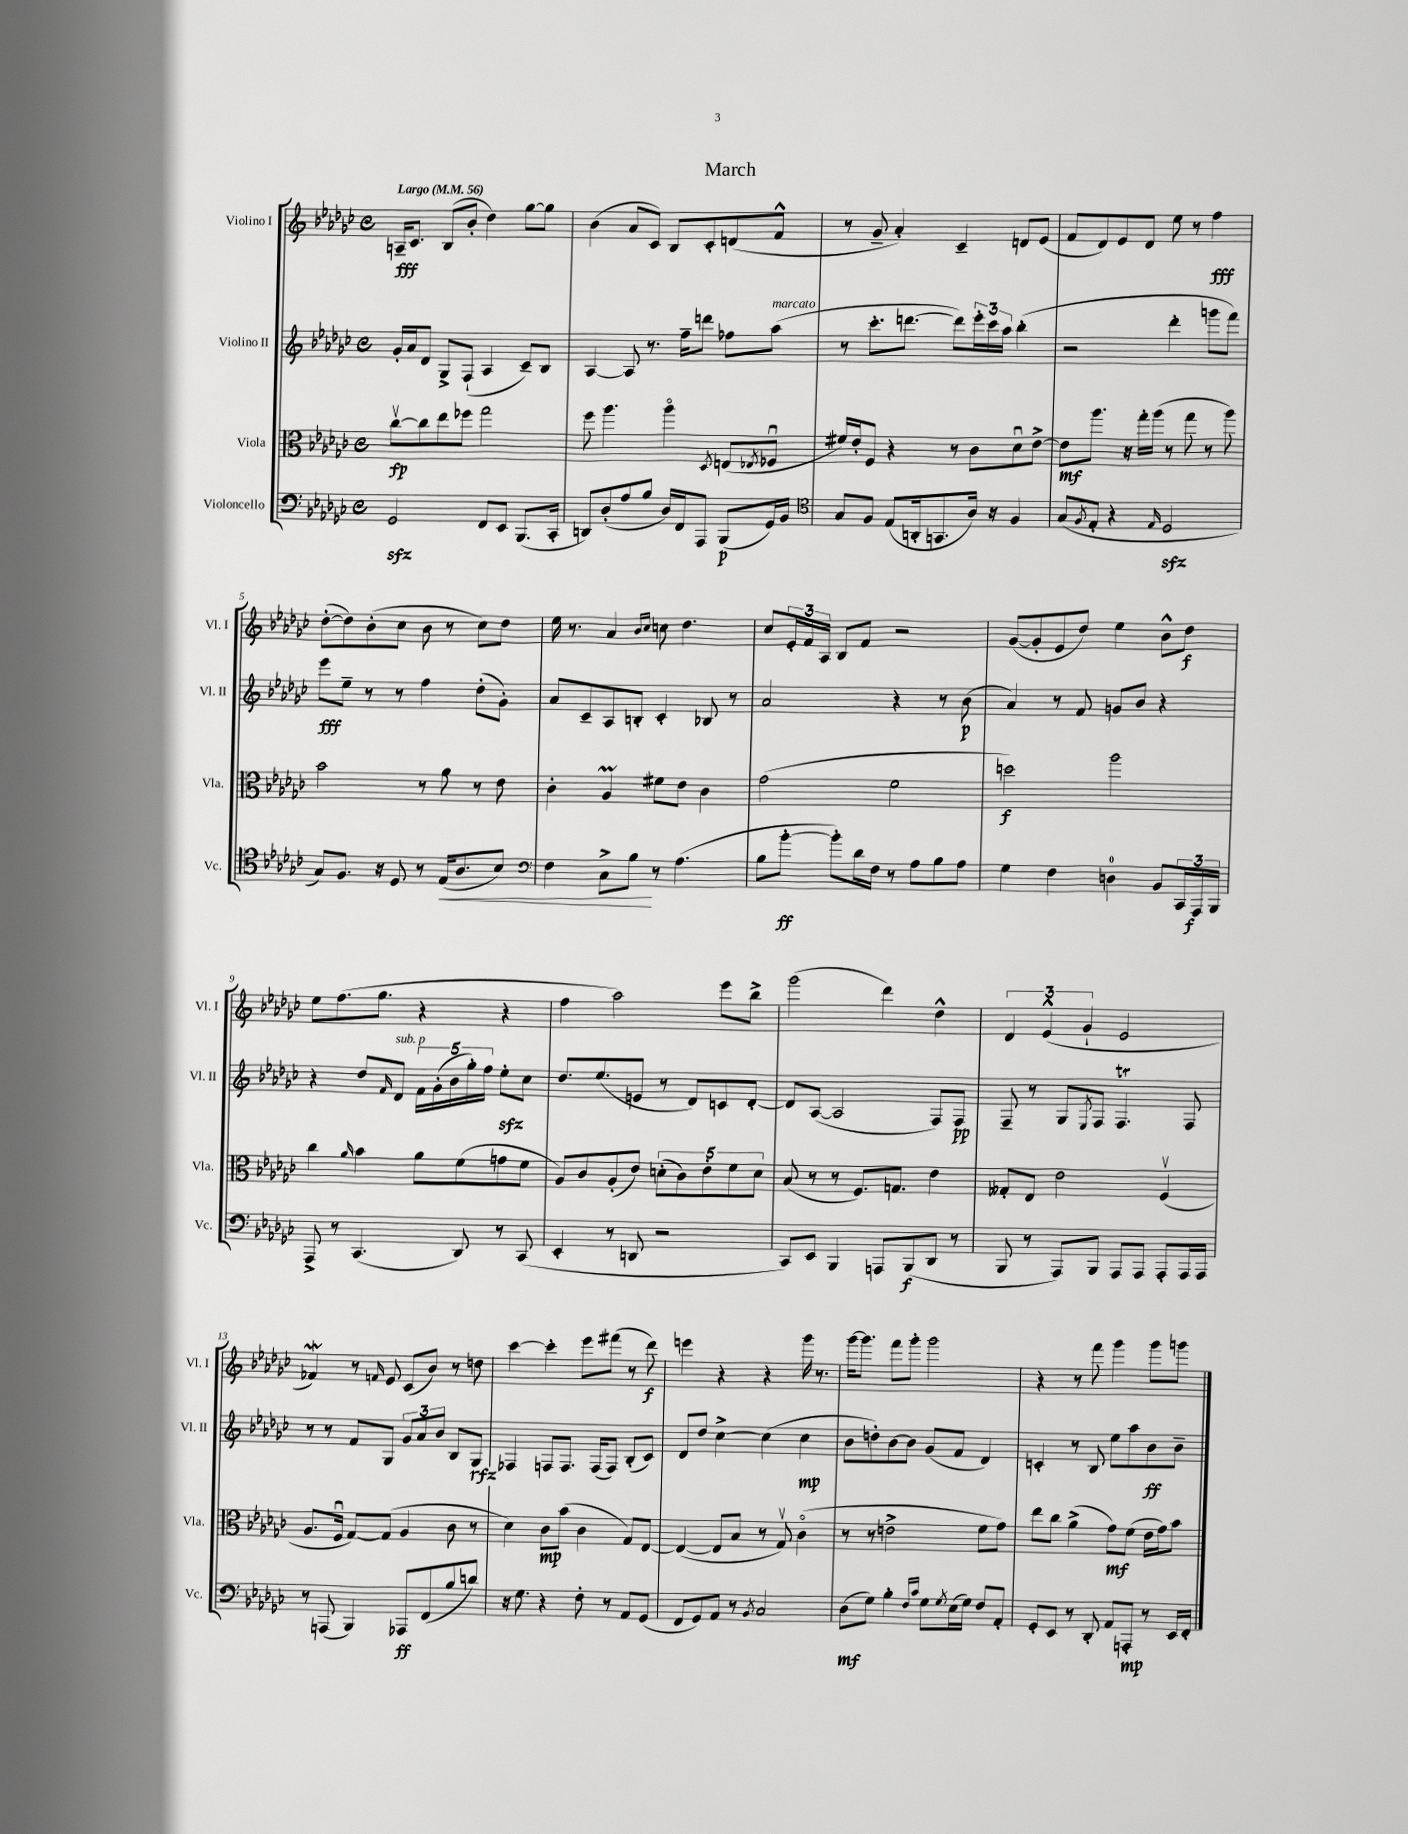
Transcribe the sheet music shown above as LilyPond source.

\header { title = "March" }
<<
\new StaffGroup <<
\new Staff = "s0" \with { instrumentName = "Violino I" shortInstrumentName = "Vl. I" } {
    \clef treble \key ges \major \defaultTimeSignature \time 4/4 \tempo "Largo" 4 = 56
    a16--\fff ces'8. bes8( bes'8-. des''4) ges''8~ ges''8 |
    bes'4( aes'8 ces'8) bes8 ces'8-. d'8( f'8-^ |
    r8 ges'8-- aes'4-.) ces'4-- d'8 ees'8( |
    f'8 des'8) ees'8 des'8 ees''8 r8 f''4\fff |
    des''8~-.( des''8) bes'8-.( ces''8 bes'8 r8 ces''8) des''8 |
    ees''16 r8. aes'4 \grace { bes'16 ces''16 } c''8 des''4. |
    ces''8 \tuplet 3/2 { ees'16-. f'16 aes16 } bes8 f'8 r2 |
    ges'8~( ges'8-. ees'8 des''8) ees''4 bes'8-^ des''8\f |
    ees''8 f''8.( ges''8. r4 r4 |
    f''4 aes''2) ees'''8 bes''8-> |
    ges'''2( des'''4) des''4-^ |
    \tuplet 3/2 { des'4 ees'4-^( ges'4-! } ees'2 |
    fes'4\mordent) r8 \grace { f'16 } ees'8 ces'8( bes'8) r8 d''8 |
    ces'''4~ ces'''4-. ees'''8 fis'''8( r8 des'''8\f) |
    e'''4 r4 r4 ges'''16 r8. |
    ges'''16~ ges'''8. f'''8 ges'''8-. ges'''2 |
    r4 r8 f'''8 ges'''4 ges'''8 g'''8 \bar "|." |
}
\new Staff = "s1" \with { instrumentName = "Violino II" shortInstrumentName = "Vl. II" } {
    \clef treble \key ges \major \defaultTimeSignature \time 4/4
    ges'16-. aes'16 des'8 ges8-> f8-!( aes4 ces'8--) bes8 |
    aes4~ aes8 r8. f''16-- d'''8 fes''8 aes''8^\markup { \italic "marcato" }( |
    r8 ces'''8.-. d'''8.~ d'''8) \tuplet 3/2 { ees'''16-. ces'''16 aes''16 } bes''4-.( |
    r2 des'''4-. g'''8 f'''8) |
    ees'''8\fff ees''8-- r8 r8 f''4 des''8-.( ges'8-.) |
    aes'8 ces'8-- aes8 b8-. ces'4-. bes8 r8 |
    aes'2 r4 r8 bes'8\p( |
    aes'4) r8 f'8 g'8 bes'8 r4 |
    r4 des''8 \grace { f'16 } des'8^\markup { \italic "sub. p" } \tuplet 5/4 { f'16 ges'16-.( bes'16 ges''16-.) f''16 } ees''8-.\sfz ces''8 |
    des''8. ees''8.( e'8 r8 des'8) c'8 des'8~-. |
    des'8 aes8~( aes2 f8) f8\pp |
    f8-- r8 ges8 \acciaccatura { ees8 } f8 f4.\trill f8 |
    r8 r8 f'8 ges8 \tuplet 3/2 { ges'8 aes'8 bes'8 } bes8 ges8\rfz |
    fes4 f8 f8. f16( f8) bes8-.( ces'8) |
    des'8 des''8 ces''4~-> ces''4( ces''4\mp |
    bes'8 d''8-.) bes'8~ bes'8 ges'8( f'8 des'4) |
    c'4-. r8 bes8 ees''8 aes''8 bes'8\ff bes'8-- \bar "|." |
}
\new Staff = "s2" \with { instrumentName = "Viola" shortInstrumentName = "Vla." } {
    \clef alto \key ges \major \defaultTimeSignature \time 4/4
    ces''8~\upbow\fp ces''8 ees''8 fes''8 ges''2 |
    f''8 aes''4. aes''4\flageolet \acciaccatura { des8 } e8( \acciaccatura { ees8 } fes8\downbow |
    fis'16) ees'16-. f8 r4 r8 ces'8 des'8\downbow ees'8~-> |
    ees'8\mf aes''8. r16 ges''16-. aes''16( r8 ges''8 r8 aes''8) |
    bes'2 r8 aes'8 r8 ees'8 |
    ces'4-. aes4\prall fis'8 ees'8 ces'4 |
    ges'2( f'2 |
    d''2\f) aes''2 |
    ces''4 \grace { aes'16 } bes'4 aes'8 f'8( g'8 f'8 |
    aes8) ces'8 aes8-.( ees'8) \tuplet 5/4 { d'8-.( ces'8) ees'8-. f'8 d'8 } |
    bes8( r8 r8 f8.) g8. ees'4 |
    geses8-. ees8 ees'2 f4\upbow( |
    aes8. f16\downbow ges8~) ges8( aes4 ces'8 r8 |
    des'4) ces'8\mp bes'8( ces'4 ges8) ees8~ |
    ees4~( ees8 bes8 r8 ges8\upbow) ces'4\flageolet( |
    r8 r8 e'2-> f'8 ges'8) |
    ees''8 ces''8 aes'4->( ges'8\mf) f'8( ees'16 ges'16) bes'8 \bar "|." |
}
\new Staff = "s3" \with { instrumentName = "Violoncello" shortInstrumentName = "Vc." } {
    \clef bass \key ges \major \defaultTimeSignature \time 4/4
    ges,2\sfz f,8 ees,8 bes,,8.( ces,16-. |
    d,8) des8-.( aes8 bes8 des16) f,16 aes,,8 bes,,8\p( ges,16) bes,16 |
    \clef tenor ges8 f8 ees8( a,16-. g,8. aes16) r16 f4 |
    ges8( \acciaccatura { f8 } ees8-. r4 \grace { ees16 } des2\sfz |
    ges8) f8. r16 des8 r8 ees16\<( aes8. bes8) |
    \clef bass f4 ces8-> bes8\! r8 aes4.( |
    bes8 bes'8~-.\ff bes'8-.) des'16 f16 r8 aes8 bes8 aes8 |
    ges4 f4 d4-0 bes,8 \tuplet 3/2 { ces,16 aes,,16\f bes,,16 } |
    aes,,8-> r8 ces,4.( des,8) r8 ces,8( |
    ees,4-. r8 d,8 r2 |
    ces,8) ees,8 bes,,4 a,,8 bes,,8\f( des,8 r8 |
    bes,,8 r8 aes,,8) bes,,8 aes,,8 aes,,8 aes,,8-. aes,,16 aes,,16 |
    r8 a,,8( bes,,4) aes,,8\ff f,8( bes8 d'8) |
    r16 ges8. r4 f8-. r8 aes,8 ges,8( |
    f,8 ges,8) aes,8 r8 \acciaccatura { bes,8 } ces2 |
    des8\mf( ges8) bes4-. \grace { f16 ces'16 } ges8 \acciaccatura { ges8 } ees16( ges16) f8 aes,8-. |
    ges,8-. ees,8 r8 des,8-. aes,8 a,,8-.\mp r8 ees,16 f,16-. \bar "|." |
}
>>
>>
